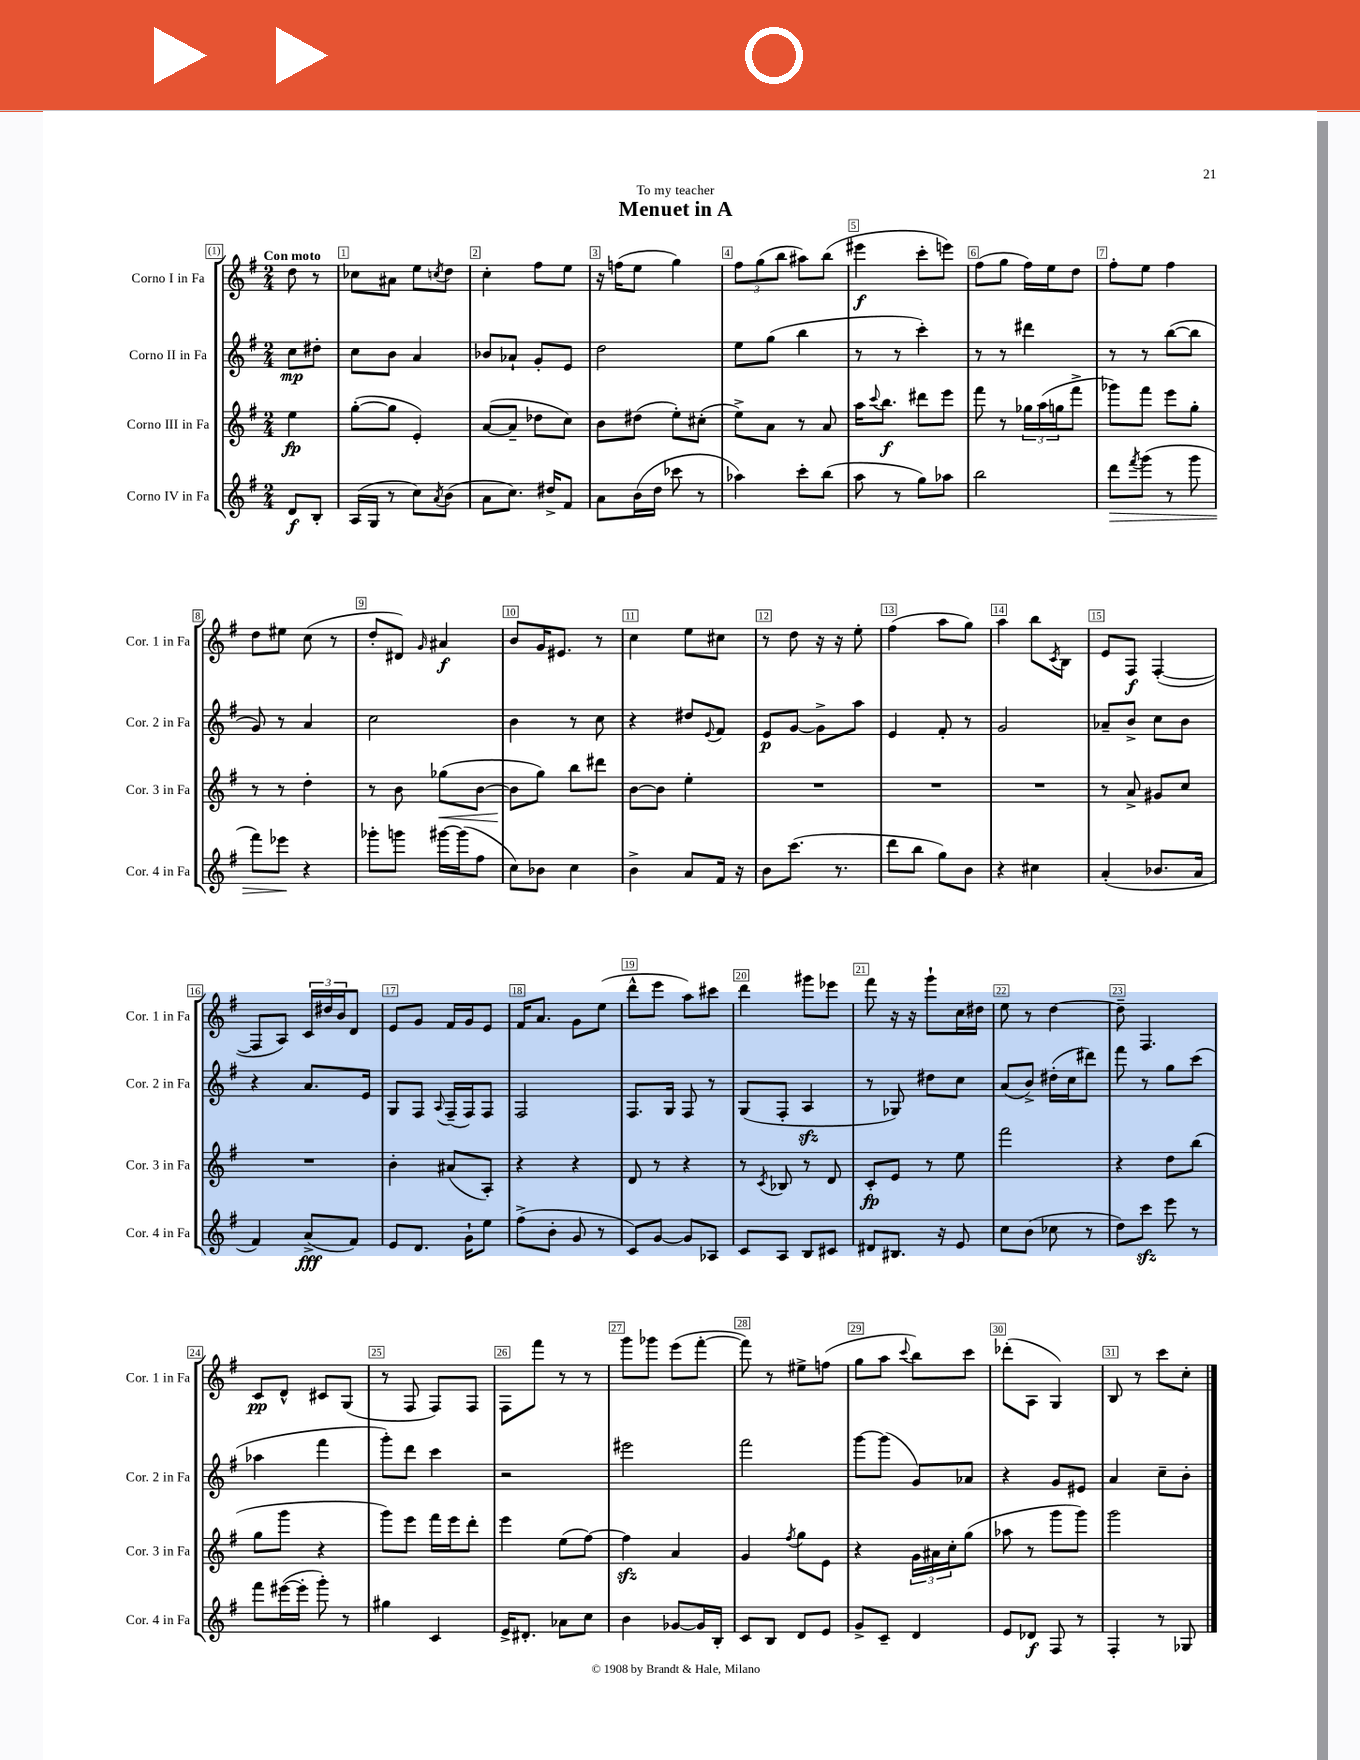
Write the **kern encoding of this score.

**kern	**kern	**kern	**kern
*staff4	*staff3	*staff2	*staff1
*clefG2	*clefG2	*clefG2	*clefG2
*k[f#]	*k[f#]	*k[f#]	*k[f#]
*M2/4	*M2/4	*M2/4	*M2/4
8d	4ee	8cc	8dd
8B'	.	8dd#'	8r
=	=	=	=
(16A	([8gg'	8cc	8cc-
16G	.	.	.
8r	8gg]	8b	8a#
8cc)	4e')	4a	8ee
8qa	.	.	8qcc
(8b	.	.	8dd
=	=	=	=
8a	([8a	8b-	4cc'
8.cc)	8a~]	8a-`	.
.	8dd-	8g'	8ff#
16dd#^	.	.	.
8f#	8cc)	8e	8ee
=	=	=	=
8a	8b	2dd	16r
.	.	.	(16ff
(16b	(8dd#	.	8ee
16dd	.	.	.
8ccc-	8ee')	.	4gg)
8r	(8cc#'	.	.
=	=	=	=
4aa-)	8ee^)	8ee	12ff#
.	.	.	(12gg
.	8a	(8gg	.
.	.	.	12bb
8ccc'	8r	4bb	8aa#)
(8bb	8a	.	(8bb
=	=	=	=
8aa	16aa	8r	4eee#
.	8qqccc	.	.
.	8.bb	.	.
8r	.	8r	.
8gg)	8ddd#	4ccc')	8ccc'
8aa-	8eee	.	8eee)
=	=	=	=
2bb	8fff#	8r	(8ff#
.	8r	8r	8gg
.	24gg-	4ddd#	16ff#)
.	(24aa	.	.
.	.	.	16ee
.	24gg	.	.
.	8fff#^	.	8dd
=	=	=	=
8ddd	8ggg-)	8r	8ff#'
8qfff#	.	.	.
(8ggg	8fff#	8r	8ee
8r	8eee	([8bb	4ff#
8ggg	8gg'	8bb]	.
=	=	=	=
8fff#)	8r	8g)	8dd
8eee-	8r	8r	8ee#
4r	4dd'	4a	(8cc
.	.	.	8r
=	=	=	=
8ggg-'	8r	2cc	8dd'
8ggg	8b	.	8d#)
.	.	.	16qqg
[16ggg#	(8gg-	.	4a#
(16ggg#]	.	.	.
8ff#	[8b	.	.
=	=	=	=
8cc)	8b]	4b	8b
8b-	8gg)	.	16g
.	.	.	8.e#
4cc	8bb	8r	.
.	8ddd#	8cc	8r
=	=	=	=
4b^	[8b	4r	4cc
.	8b]	.	.
8a	4ee'	8dd#	8ee
.	.	8qqe	.
16f#	.	8f#	8cc#
16r	.	.	.
=	=	=	=
8b	2r	8e	8r
(8.ccc	.	[8g	8dd
.	.	8g^]	16r
8.r	.	.	16r
.	.	8aa	8ee'
=	=	=	=
8ddd	2r	4e	(4ff#
8bb	.	.	.
8gg)	.	8f#'	8aa
8b	.	8r	8gg)
=	=	=	=
4r	2r	2g	4aa
4cc#	.	.	8bb
.	.	.	8qc
.	.	.	8B
=	=	=	=
(4a'	8r	8a-~	8e
.	8a^	8b^	8F#
8.b-	8g#	8cc	([4F#'
.	8cc	8b	.
16a	.	.	.
=	=	=	=
4f#)	2r	4r	8F#]
.	.	.	8A)
(8a^	.	8.a	24c
.	.	.	24dd#
.	.	.	24b
8f#)	.	.	8d
.	.	16e	.
=	=	=	=
8e	4b'	8G	8e
8.d	.	8F#	8g
.	.	8qqA	.
.	(8a#	(16F#~	16f#
16g`	.	16F#)	16g
8ee	8A')	8F#	8e
=	=	=	=
(8ff#^	4r	2F#	16f#
.	.	.	8.a
8b'	.	.	.
8g	4r	.	8g
8r	.	.	(8ee
=	=	=	=
8c)	8d	8.F#	8ddd^^
[8g	8r	.	8eee
.	.	16G	.
8g]	4r	8F#	8aa)
8A-	.	8r	8ccc#
=	=	=	=
8c	8r	(8G	4ddd
.	8qc	.	.
8A	8B-	8F#'	.
8B	8r	4A	8ggg#
8c#	8d	.	8eee-
=	=	=	=
8d#	8c'	8r	8fff#
8.B#	8e	8G-)	16r
.	.	.	16r
.	8r	8dd#	8ggg`
16r	.	.	.
8e	8ee	8cc	16cc
.	.	.	16dd#
=	=	=	=
8cc	2fff#	(8a	8ee
(8b	.	8b^)	8r
8cc-	.	(16dd#'	[4dd
.	.	16cc	.
8r	.	8ddd#)	.
=	=	=	=
8dd)	4r	8fff#	8dd~]
8ccc	.	8r	4.F#
8eee	8dd	8gg	.
8r	(8bb	(8ccc	.
=	=	=	=
8fff#	8gg	4aa-	8c
([16eee#	8ggg	.	8d^^
16eee#']	.	.	.
8ggg')	4r	4fff#	8c#
8r	.	.	(8G
=	=	=	=
4gg#	8ggg)	8ggg')	8r
.	8eee	8ddd	8F#
4c	16fff#	4ccc	8F#)
.	16eee	.	.
.	8ddd'	.	8F#
=	=	=	=
16e^	4eee	2r	8F#
8.d#'	.	.	.
.	.	.	8fff#
8a-	(8ee	.	8r
8cc	[8ff#)	.	8r
=	=	=	=
4b	4ff#]	2eee#	8ggg
.	.	.	8ggg-
[8g-	4a	.	(8eee
16g-]	.	.	[8fff#'
16B'	.	.	.
=	=	=	=
8c	4g	2fff#	8fff#])
8B	.	.	8r
.	8qff#	.	.
8d	8gg	.	8ee#^
8e	8e	.	(8ff
=	=	=	=
8g^	4r	[8ggg	8gg
8c~	.	(8ggg]	8aa
.	.	.	8qqccc
4d	24g	8g)	8bb)
.	24a#	.	.
.	24cc'	.	.
.	(8gg	8a-	8ccc
=	=	=	=
8e	8aa-	4r	(8ddd-'
8d-	8r	.	8A
8F#	8ggg	8g	4G)
8r	8ggg)	8e#	.
=	=	=	=
4F#'	2ggg	4a	8B
.	.	.	8r
8r	.	8cc~	8ccc
8G-	.	8b'	8cc'
==	==	==	==
*-	*-	*-	*-
